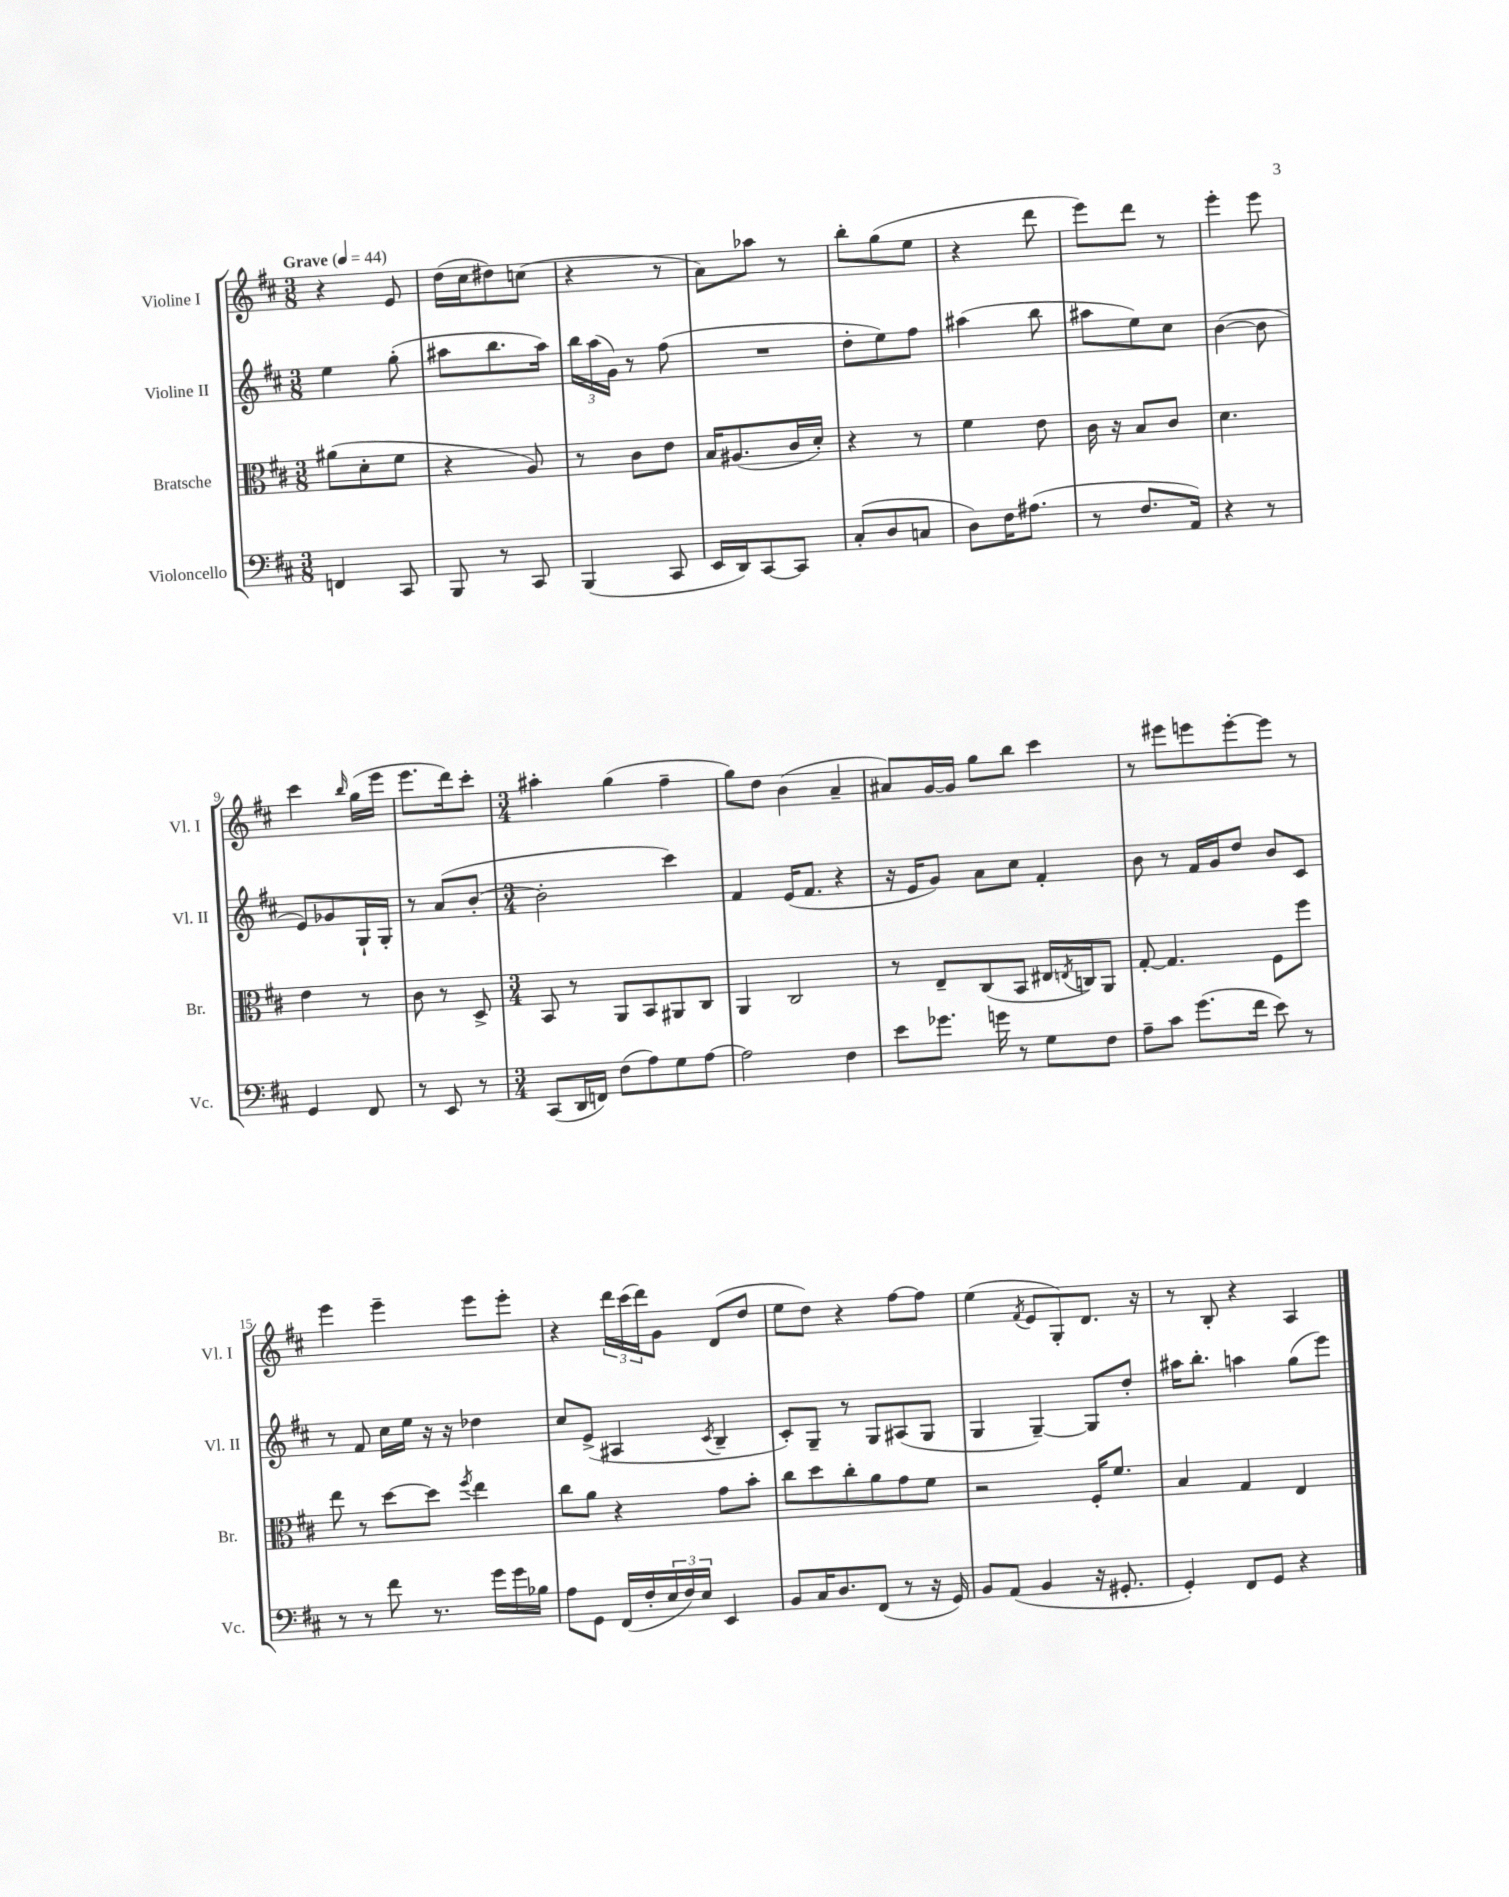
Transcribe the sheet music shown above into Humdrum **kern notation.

**kern	**kern	**kern	**kern
*staff4	*staff3	*staff2	*staff1
*clefF4	*clefC3	*clefG2	*clefG2
*k[f#c#]	*k[f#c#]	*k[f#c#]	*k[f#c#]
*M3/8	*M3/8	*M3/8	*M3/8
*MM44	*MM44	*MM44	*MM44
4FF	(8a#	4ee	4r
.	8d'	.	.
8CC#	8f#	(8gg'	8e
=	=	=	=
8BBB	4r	8aa#	(16dd
.	.	.	16cc#
8r	.	8.bb	8dd#)
8CC#	8A)	.	(8cc
.	.	16aa#)	.
=	=	=	=
(4BBB	8r	24bb	4r
.	.	(24aa	.
.	.	24g)	.
.	8c#	8r	.
8CC#	8e	(8ff#	8r
=	=	=	=
16EE	16B	4.r	8a)
16DD)	(8.A#	.	.
[8CC#	.	.	8aa-
8CC#]	16c#	.	8r
.	16d')	.	.
=	=	=	=
(8C#'	4r	8dd'	8bb'
8D	.	8ee)	(8gg
8C	8r	8ff#	8ee
=	=	=	=
8D)	4f#	(4aa#	4r
16F#	.	.	.
(8.A#	.	.	.
.	8e	8bb	8ddd
=	=	=	=
8r	16c#	8aa#	8eee)
.	16r	.	.
8.F#	8B	8ee)	8ddd
.	8c#	8cc#	8r
16AA)	.	.	.
=	=	=	=
4r	4.d	([4b	4eee'
8r	.	8b]	8eee
=	=	=	=
4GG	4e	8e)	4ccc#
.	.	8g-	.
.	.	.	16qqbb
8FF#	8r	16G`	(16gg
.	.	16G'	16eee
=	=	=	=
8r	8c#	8r	8.eee
8EE	8r	(8a	.
.	.	.	16ddd)
8r	8D^	[8b'	8ccc#'
=	=	=	=
*M3/4	*M3/4	*M3/4	*M3/4
(8CC#	8BB	2b']	4aa#'
16DD	8r	.	.
16FF)	.	.	.
(8F#	8AA	.	(4gg
8A)	8BB	.	.
8G	8AA#	4ccc#)	4ff#~
[8A	8C#	.	.
=	=	=	=
2A]	4AA	4f#	8gg)
.	.	.	8dd
.	2C#	(16e	(4b
.	.	8.f#	.
4F#	.	4r	4a~
=	=	=	=
8e	8r	16r	8a#)
.	.	16e	.
8.g-	8E~	8g)	[16g
.	.	.	16g]
.	(8C#	8a	8gg
16g	.	.	.
8r	8BB	8cc#	8bb
8G	16E#	4f#'	4ccc#
.	8qE	.	.
.	16C)	.	.
8F#	8AA	.	.
=	=	=	=
8A~	[8G'	8b	8r
8c#	4.G]	8r	8eee#
(8.g	.	16f#	8eee
.	.	16g	.
.	.	8dd	[8eee'
16f#	.	.	.
8e)	8F#	8b	8eee]
8r	8ff#	8c#	8r
=	=	=	=
8r	8ee	8r	4eee
8r	8r	8f#	.
8f#	[8dd	16cc#	4eee~
.	.	16ee	.
8.r	8dd]	16r	.
.	.	16r	.
.	8qff#	.	.
.	4ee	4dd-	8eee
16g	.	.	.
16g	.	.	8eee'
16B-	.	.	.
=	=	=	=
8A	8cc#	8cc#	4r
8GG	8a	(8e^	.
(16FF#	4r	4A#	24ddd
.	.	.	(24ccc#
16F#'	.	.	.
.	.	.	24ddd)
24E	.	.	8g
24F#)	.	.	.
24E	.	.	.
.	.	8qc#	.
4EE	8g	4B~	(8d
.	8b'	.	8dd
=	=	=	=
8BB	8cc#	8c#')	8ee
16C#	8dd	8G~	8dd)
8.D	.	.	.
.	8cc#'	8r	4r
(8FF#	8a	8G	.
8r	8g	(8A#	[8ff#
16r	8f#	8G	8ff#]
16GG)	.	.	.
=	=	=	=
8BB	2r	4G	(4ee
(8AA	.	.	.
.	.	.	8qf#
4BB	.	[4G~)	8e
.	.	.	8G')
16r	16F#'	8G]	8.d
8.GG#'	8.f#	.	.
.	.	8dd'	.
.	.	.	16r
=	=	=	=
4GG')	4B	16aa#	8r
.	.	8.bb'	.
.	.	.	8B'
8FF#	4G	4aa	4r
8GG	.	.	.
4r	4E	(8gg	4A
.	.	8eee)	.
==	==	==	==
*-	*-	*-	*-
